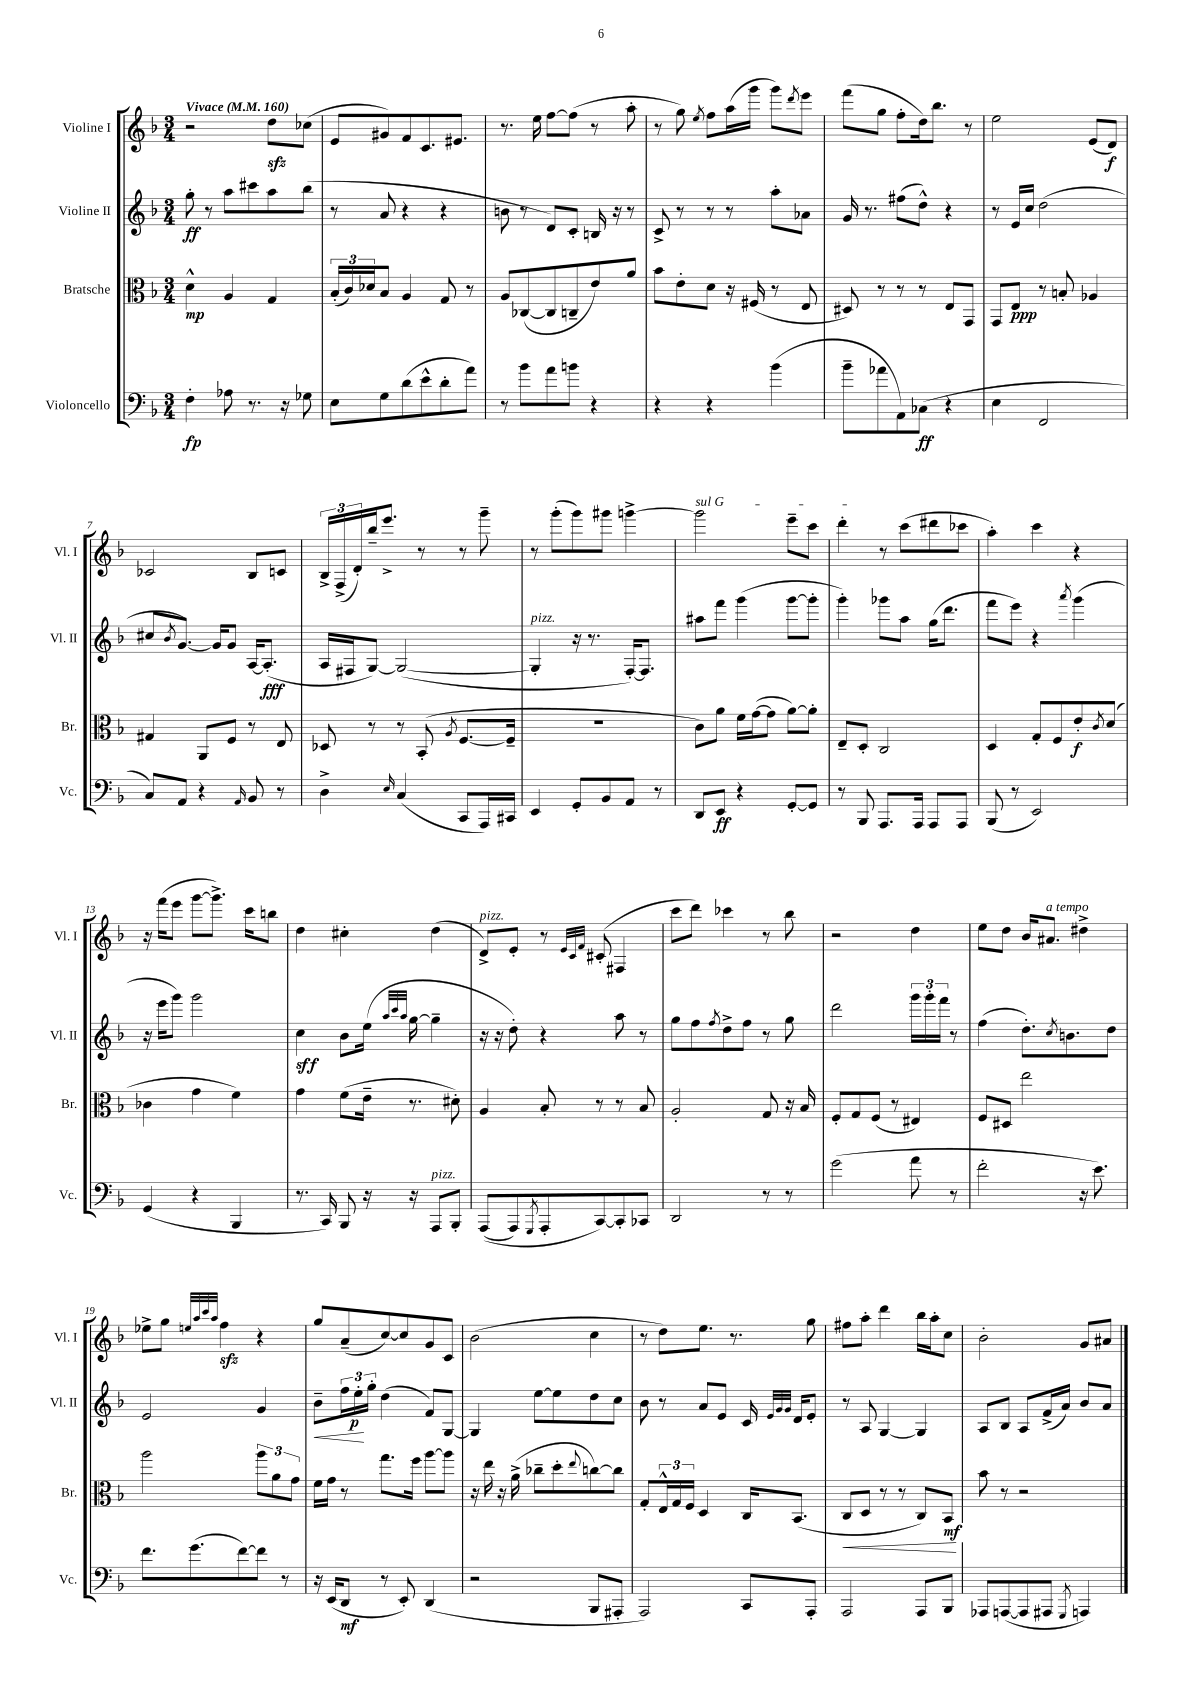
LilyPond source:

<<
\new StaffGroup <<
\new Staff = "s0" \with { instrumentName = "Violine I" shortInstrumentName = "Vl. I" } {
    \clef treble \key f \major \numericTimeSignature \time 3/4 \tempo "Vivace" 4 = 160
    r2 d''8\sfz ces''8( |
    e'8 gis'8) f'8 c'8. eis'8. |
    r8. e''16 f''8~ f''8( r8 a''8-. |
    r8 g''8) \acciaccatura { e''8 } f''8 a''16( g'''16 g'''8) \acciaccatura { d'''8 } e'''8 |
    f'''8( g''8 f''8-. d''16) bes''8. r8 |
    e''2 e'8( d'8\f) |
    ces'2 bes8 c'8 |
    \tuplet 3/2 { bes16-> f16->( d'16-.) } bes''16-- e'''8.-> r8 r8 g'''8-- |
    r8 g'''8-.( g'''8) gis'''8 g'''4~-> |
    \once \override TextSpanner.bound-details.left.text = \markup { \italic "sul G" } g'''2\startTextSpan e'''8-- c'''8 |
    d'''4-.\stopTextSpan r8 c'''8( dis'''8 ces'''8 |
    a''4-.) c'''4 r4 |
    r16 f'''16( e'''8 g'''8~ g'''8.->) c'''16 b''8 |
    d''4 cis''4-. d''4( |
    d'8->^\markup { \italic "pizz." }) e'8-. r8 \grace { e'32 c'32 f'32 } cis'8-.( fis4 |
    c'''8 d'''8) ces'''4 r8 bes''8 |
    r2 d''4 |
    e''8 d''8 bes'16 ais'8.^\markup { \italic "a tempo" } dis''4-> |
    ees''8-> g''8 \grace { e''32 a''32 c'''32 a''32 } f''4\sfz r4 |
    g''8 a'8--( c''8~) c''8 g'8 c'8 |
    bes'2( c''4 |
    r8 d''8) e''8. r8. g''8 |
    fis''8 a''8-. d'''4 bes''16 a''16-. c''8 |
    bes'2-. g'8 ais'8 \bar "|." |
}
\new Staff = "s1" \with { instrumentName = "Violine II" shortInstrumentName = "Vl. II" } {
    \clef treble \key f \major \numericTimeSignature \time 3/4
    g''8-.\ff r8 a''8 cis'''8 a''8 bes''8( |
    r8 a'8 r4 r4 |
    b'8 r8 d'8) c'8-. b16 r16 r8 |
    c'8-> r8 r8 r8 a''8-. aes'8 |
    g'16 r8. fis''8( d''8-^) r4 |
    r8 e'16 c''16 d''2( |
    cis''8 \acciaccatura { bes'8 } g'8.~) g'16 g'8 a16~ a8.-.\fff( |
    a16 fis16 g8~) g2~( |
    g4-.^\markup { \italic "pizz." } r16 r8. f16~-.) f8. |
    ais''8 f'''8 g'''4( g'''8~ g'''8-. |
    g'''4-.) ges'''8 a''8 g''16( d'''8. |
    f'''8 e'''8) r4 \acciaccatura { a'''8 } g'''4( |
    r16 e'''16 g'''8) g'''2 |
    c''4\sff bes'8 e''16( \grace { a''32 c'''32 a''32 } g''16~ g''4-- |
    r16 r16 d''8-.) r4 a''8 r8 |
    g''8 f''8 \acciaccatura { f''8 } d''8-> f''8 r8 g''8 |
    d'''2 \tuplet 3/2 { g'''16 g'''16-. f'''16 } r8 |
    f''4( d''8.-.) \acciaccatura { c''8 } b'8. d''8 |
    e'2 g'4 |
    bes'8--\< \tuplet 3/2 { f''16 e''16-.\p\! g''16-. } d''4( f'8) g8~ |
    g4 e''8~ e''8 d''8 c''8 |
    bes'8 r8 a'8 e'8 c'16 \grace { e'32 g'32 g'32 } d'16 e'8-. |
    r8 a8 g4~ g4 |
    a8 bes8 a8 f'16->( a'16) bes'8 a'8 \bar "|." |
}
\new Staff = "s2" \with { instrumentName = "Bratsche" shortInstrumentName = "Br." } {
    \clef alto \key f \major \numericTimeSignature \time 3/4
    d'4-^\mp a4 g4 |
    \tuplet 3/2 { bes16-.( c'16) des'16 } bes8 a4 g8 r8 |
    a8 ces8~( ces8 c8-- e'8) a'8 |
    bes'8 e'8-. d'8 r16 fis16( r8 e8 |
    dis8) r8 r8 r8 e8 g,8 |
    g,8 e8\ppp r8 b8-. aes4 |
    gis4 a,8 f8 r8 e8 |
    des8 r8 r8 bes,8-.( \acciaccatura { a8 } f8.~ f16-- |
    R2. |
    c'8) a'8 f'16 g'16~( g'8 a'8~) a'8-. |
    e8-- d8-. c2 |
    d4 g8-. f8 e'8-.\f \acciaccatura { c'8 } d'8( |
    ces'4 g'4 f'4) |
    g'4 f'8( e'16-- r8. dis'8-.) |
    a4 bes8-. r8 r8 bes8 |
    a2-. g8 r16 bes16 |
    f8-. g8 f8( r8 eis4) |
    f8 dis8 e''2 |
    a''2 \tuplet 3/2 { a''8 a'8 g'8 } |
    f'16 g'16 r8 g''8. f''16 a''8~ a''8 |
    r16 e''16 r16 a'16->( ces''8-- d''8-. \appoggiatura { e''8 } c''8~) c''8 |
    g8-. \tuplet 3/2 { e16-^ g16 f16 } d4 c16 bes,8.( |
    c8\< d8 r8 r8 c8) bes,8\mf\! |
    bes'8 r8 r2 \bar "|." |
}
\new Staff = "s3" \with { instrumentName = "Violoncello" shortInstrumentName = "Vc." } {
    \clef bass \key f \major \numericTimeSignature \time 3/4
    f4-.\fp aes8 r8. r16 ges8 |
    e8 g8 d'8( e'8-^ d'8-. a'8) |
    r8 bes'8 a'8 b'8 r4 |
    r4 r4 bes'4( |
    bes'8-- aes'8 a,8) ces8\ff( r4 |
    e4 f,2 |
    c8) a,8 r4 \grace { a,16 } bes,8 r8 |
    d4-> \grace { e16 } c4( c,8 a,,16) cis,16 |
    e,4 g,8-. bes,8 a,8 r8 |
    d,8 e,8\ff r4 g,8~-. g,8 |
    r8 bes,,8 a,,8. a,,16 a,,8 a,,8 |
    bes,,8( r8 e,2) |
    g,4( r4 bes,,4 |
    r8. c,16) bes,,8 r16 r16 a,,8^\markup { \italic "pizz." } bes,,8-. |
    a,,8(\( a,,8) \acciaccatura { g,,8 } a,,8-. c,8~\) c,8-. ces,8 |
    d,2 r8 r8 |
    g'2( a'8 r8 |
    f'2-. r16 e'8.) |
    f'8. g'8.( f'8~) f'8 r8 |
    r16 e,16( d,8\mf r8 e,8-.) d,4( |
    r2 bes,,8 ais,,8-. |
    a,,2) c,8 a,,8-. |
    a,,2 a,,8 bes,,8 |
    aes,,8 a,,8~( a,,8 ais,,8 \acciaccatura { g,,8 } a,,4) \bar "|." |
}
>>
>>
